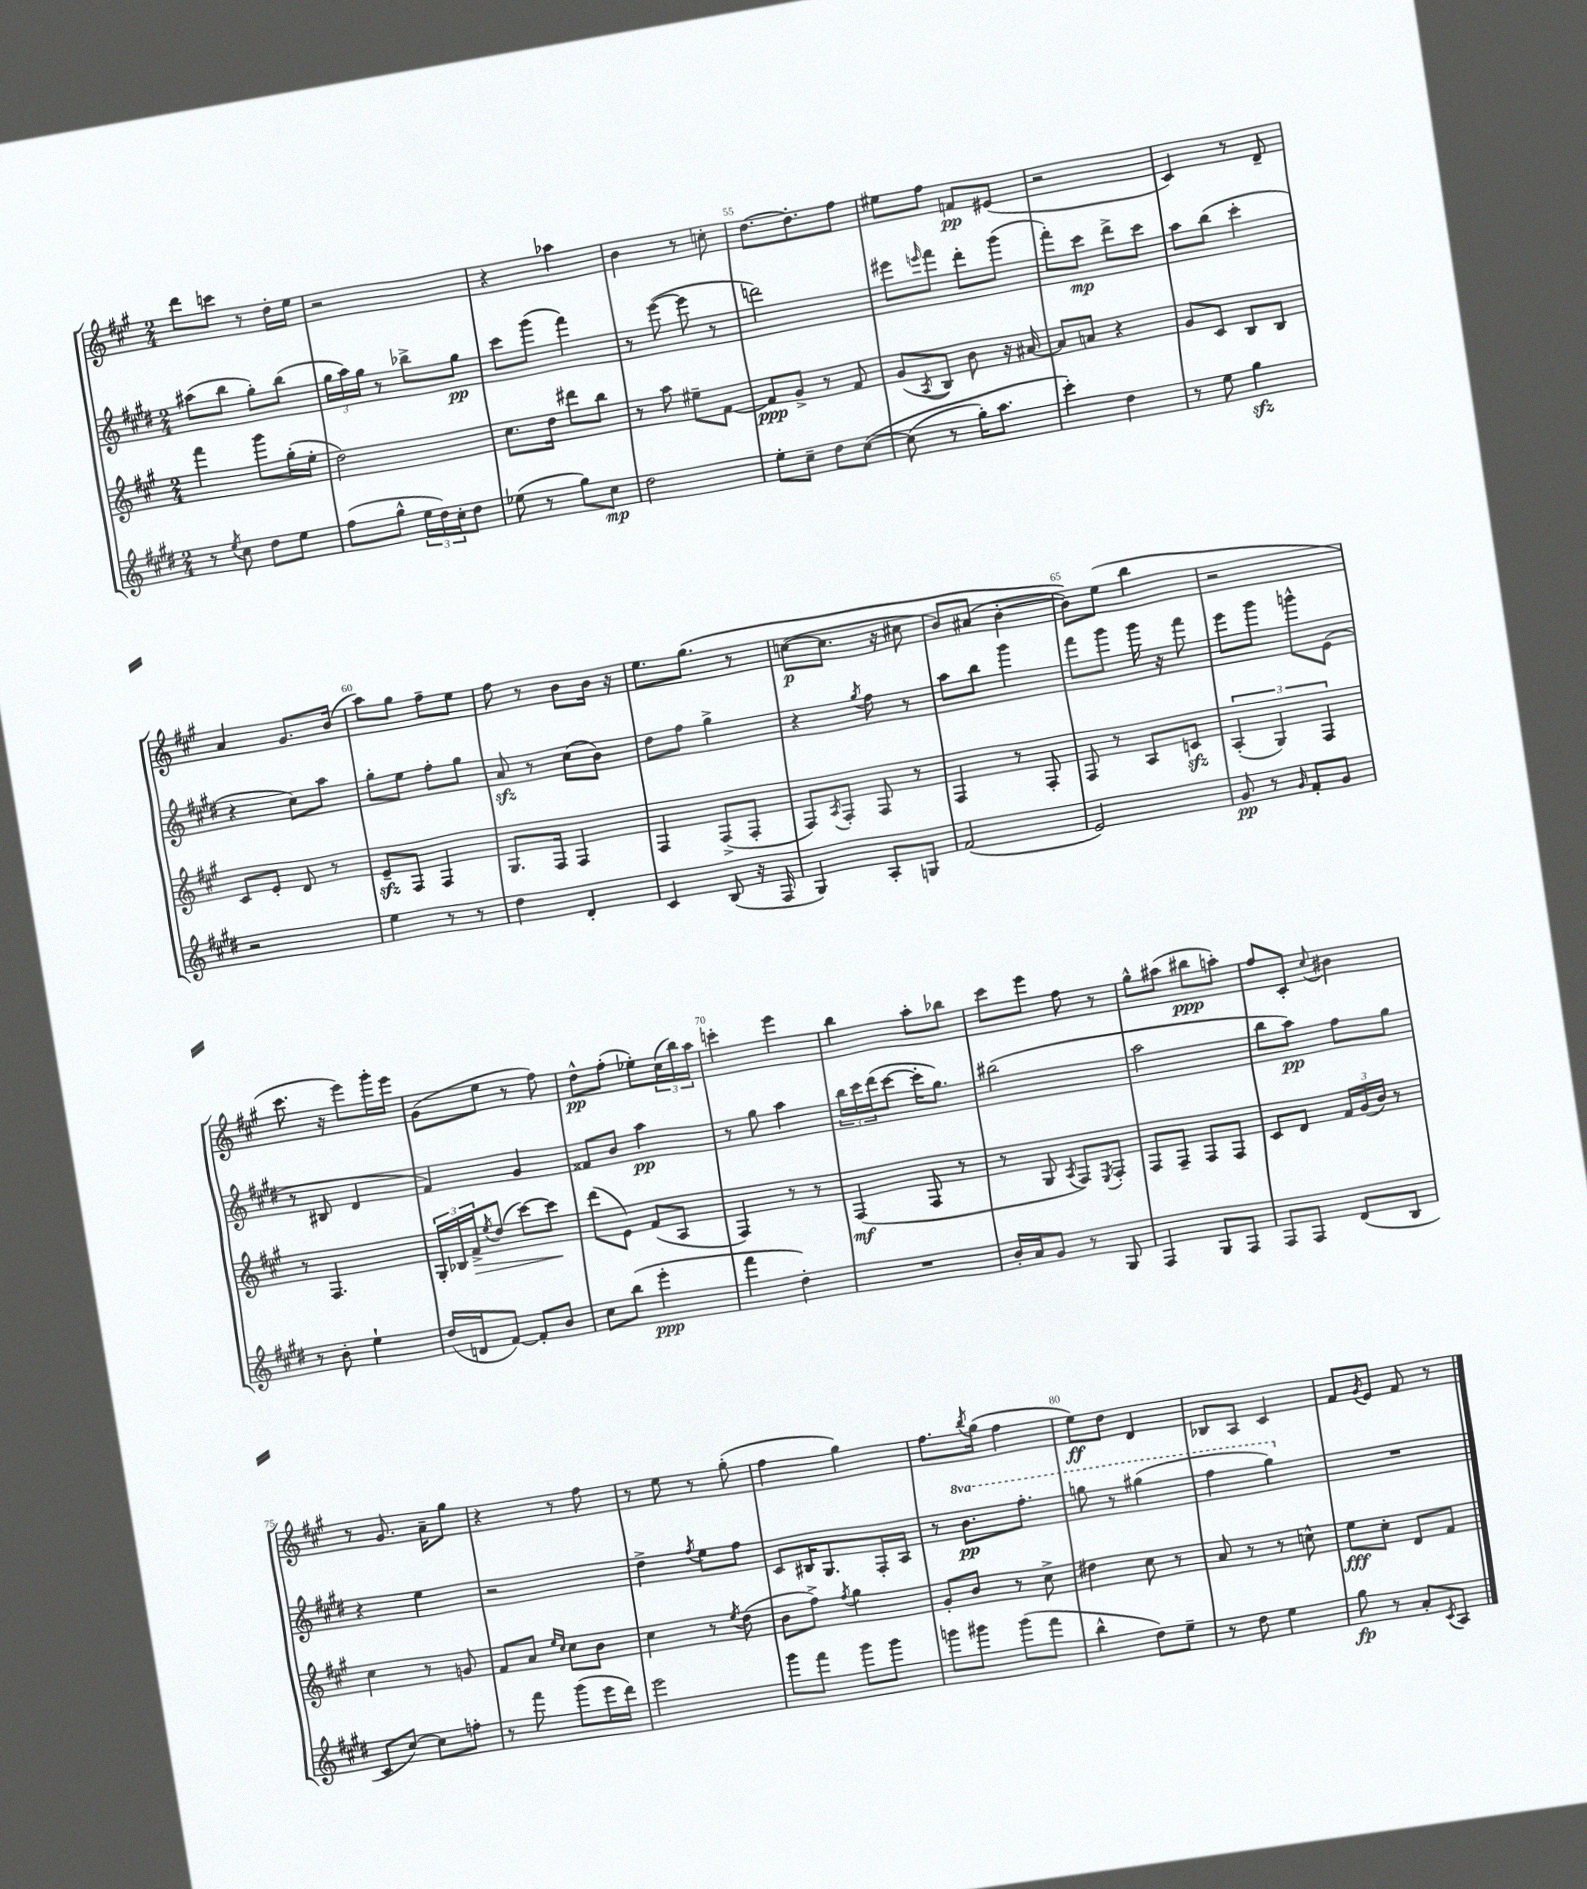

**kern	**kern	**kern	**kern
*staff4	*staff3	*staff2	*staff1
*clefG2	*clefG2	*clefG2	*clefG2
*k[f#c#g#d#]	*k[f#c#g#]	*k[f#c#g#d#]	*k[f#c#g#]
*M2/4	*M2/4	*M2/4	*M2/4
8r	4fff#\	(8aa#\L	8ddd\L
8qee/	.	.	.
8cc#\	.	8bb\J	8ccc\J
8dd#\L	8ggg#\L	8gg#'\L)	8r
8ee\J	(16gg#'\L	(8bb\J	16dd'\LL
.	16ee'\JJ	.	16ee\JJ
=	=	=	=
(8ff#\L	2dd\)	24gg#\LL	2r
.	.	24aa\)	.
.	.	24gg#\JJ	.
8gg#^^\J	.	8r	.
24ee\LL	.	8bb-^\L	.
24dd#\)	.	.	.
24cc#'\J	.	.	.
8dd#\J	.	8gg#\J	.
=	=	=	=
(8ee-\	8.cc#\L	8ccc#\L	4r
8r	.	(8ggg#\J	.
.	16dd\Jk	.	.
8gg#\L)	8ddd#\L	4fff#\)	4aa-\
8cc#\J	8bb\J	.	.
=	=	=	=
2dd#\	8r	8r	4b\
.	8aa\	([8eee\	.
.	8ee#~\L	8eee\]	8r
.	[8f#\J	8r	8cc'\
=	=	=	=
8ee'\L	8f#/]L	2ddd\)	[8.dd\L
8cc#~\J	8g#^/J	.	.
.	.	.	8.dd'\]
8dd#\L	8r	.	.
&([8cc#\J	8f#/	.	8ff#\J
=	=	=	=
(8cc#\]	(8g#/L	8eee#\L	8ee#\L
.	8qA/	16qqeee/	.
8r	8B/J)	8fff#\J	8ff#\J
16gg#'\LK)	8b\	8ddd#'\L	8f/L
8.aa\J	.	.	.
.	16r	(8ggg#\J	(8e#/J
.	[16a#/	.	.
=	=	=	=
4ccc#'\&)	8a#/]L	8fff#'\L)	2r
.	8a/J	8ccc#\J	.
4dd#\	4r	8ddd#^\L	.
.	.	8ccc#\J	.
=	=	=	=
8r	8g#/L	8aa\L	4c#/)
8ee\	8c#/J	(8bb\J	.
4gg#\	8B/L	4ccc#'\	8r
.	8B/J	.	8d~/
=	=	=	=
2r	8c#/L	4r	4a/
.	8e'/J	.	.
.	8d/	8cc#\L)	8.g#/L
.	8r	8aa\J	.
.	.	.	(16b/Jk
=	=	=	=
4ee\	8e~/L	8gg#'\L	8aa\L)
.	8F#/J	8ee\J	8gg#\J
8r	4F#/	8ff#'\L	8ff#~\L
8r	.	8gg#\J	8ee\J
=	=	=	=
4dd#\	8.G#/L	8a/	8ff#\
.	.	8r	8r
.	16F#/Jk	.	.
4d#'/	4F#/	(8cc#\L	8b\L
.	.	8b\J)	16b\Jk
.	.	.	16r
=	=	=	=
4c#/	4F#/	8dd#\L	8.ee\L
.	.	8ff#\J	.
.	.	.	&(8.gg#\J
(8B/	(8F#^/L	4gg#^\	.
16r	8F#'/J	.	8r
16F#/	.	.	.
=	=	=	=
4G#/)	8F#/L)	4r	([8cc\L
.	8qA/	.	.
.	8F#'/J	.	8.cc\]J
.	.	8qgg#/	.
8A'/L	8F#/	8ff#\	.
.	.	.	16r
8G/J	8r	8r	8cc#\
=	=	=	=
(2f#/	4F#/	8aa\L	8b/L)
.	.	8bb\J	(8a#/J
.	8r	4ggg#\	[4b'\
.	8F#'/	.	.
=	=	=	=
2e/)	8F#/	8fff#\L	8b\]L)&)
.	8r	8ggg#\J	(8ee\J
.	8A/L	16ggg#\	4bb\
.	.	16r	.
.	8c/J	8fff#\	.
=	=	=	=
8g#/	(6A'/	8eee\L	2r
8r	.	8ggg#\J	.
.	6G#/)	.	.
16qqg#/	.	.	.
8f#'/L	.	8ggg^^\L	.
.	6F#/	.	.
8g#/J	.	(8e\J	.
=	=	=	=
8r	8r	8r	8.ccc#\
8b'\	4.F#/	8B#/	.
.	.	.	16r
4ee`\	.	4d#/	8eee\L)
.	.	.	16ggg#'\L
.	.	.	16eee\JJ
=	=	=	=
(16dd#/LL	24G#'/LL	4f#/)	(8g#\L
.	24B-/	.	.
16d/J	.	.	.
.	24f#^/J	.	.
.	8qee/	.	.
[8f#/J)	(8dd/J	.	8ee\J
8f#'/]L	[8ccc#\L)	4g#/	8r
8b/J	8ccc#\]J	.	8ff#\)
=	=	=	=
8cc#\L	(8ddd\L	8f##/L	8dd^^\L
(8bb\J	8e\J)	8b/J	(8ff#'\J
4eee'\	(8f#/L	4aa\	8ee-'\L)
.	8A/J	.	(24cc#\L
.	.	.	24bb\)
.	.	.	24aa\JJ
=	=	=	=
4fff#\	4F#/)	8r	4ccc'\
.	.	8gg#\	.
4dd#'\)	8r	4aa\	4eee\
.	8r	.	.
=	=	=	=
2r	(4F#/	24bb\LL	4bb\
.	.	24ccc#\	.
.	.	(24ddd#\J	.
.	.	[8ccc#\J	.
.	8F#/	16ccc#'\]LK	8aa'\L
.	.	8.gg#\J)	.
.	8r	.	8bb-\J
=	=	=	=
16b'/LL	8r	(2bb#\	8ccc#\L
16a/J	.	.	.
8g#/J	8G#/	.	8eee\J
.	8qA/	.	.
8r	8F#/L)	.	8ff#\
.	8qE/	.	.
8G#/	8F#'/J	.	8r
=	=	=	=
4F#/	8F#/L	2aa\	8gg#^^\L
.	8F#~/J	.	(8aa#\J
8G#/L	8F#/L	.	8bb#\L
8F#/J	8F#/J	.	8aa'\J)
=	=	=	=
8F#/L	8c#/L	8bb\L	8ff#/L
8F#/J	8d/J	8aa\J)	8c#'/J
.	.	.	8qqcc#/
(8d#/L	24f#/LL	8ff#\L	4b#\
.	(24g#/	.	.
.	24b/JJ)	.	.
8B/J	8r	8gg#\J	.
=	=	=	=
8c#/L	4cc#\	4r	8r
[8cc#/J)	.	.	8.g#/
8cc#\]L	8r	4ee\	.
.	.	.	16a~\LK
8ff'\J	8g/	.	8gg#\J
=	=	=	=
8r	8f#/L	2r	4r
8fff#\	8a/J	.	.
.	16qqee/LL	.	.
.	16qqcc#/JJ	.	.
(8ggg#\L	8cc#\L	.	8r
16eee\L	8b\J	.	8ff#\
16ddd#\JJ)	.	.	.
=	=	=	=
2eee\	4cc#\	4dd#^\	8r
.	.	.	8ee\
.	.	8qff#/	.
.	8r	8ee\L	8r
.	8qee/	.	.
.	(8dd\	8ff#\J	(8gg#'\
=	=	=	=
8ggg#\L	8b\L	8c#/L	4ff#\
8fff#\J	8ff#^\J)	16B#/K	.
.	.	8.G#/	.
.	8qff#/	.	.
8ggg#\L	4gg#\	.	4gg#\)
8ggg#\J	.	16F#'/L	.
.	.	16A/JJ	.
=	=	=	=
8ggg\L	8g#'/L	8r	8.ff#\L
8ggg#\J	8b/J	8.bb\L	.
.	.	.	8qbb/
.	.	.	(16gg#\Jk
(8ggg#\L	8r	.	4ff#\
.	.	8.fff#'\J	.
8fff#\J	8cc#^\	.	.
=	=	=	=
4bb^^\	4dd#\	8ggg\	8ee\L)
.	.	8r	8dd\J
8dd#\L)	8cc#\	(4ggg#\	4d/
8ee~\J	8r	.	.
=	=	=	=
8r	8a/	4fff#\	8B-/L
8dd#\	8r	.	8A/J
4ee\	8r	4ggg#\)	4c#/
.	8cc^^\	.	.
=	=	=	=
8gg#\	8ee\L	2r	8f#/L
.	.	.	8qg#/
8r	8cc#'\J	.	8e/J
8a'/L	8d/L	.	8f#/
8qc#/	.	.	.
8A/J	8f#/J	.	8r
==	==	==	==
*-	*-	*-	*-
